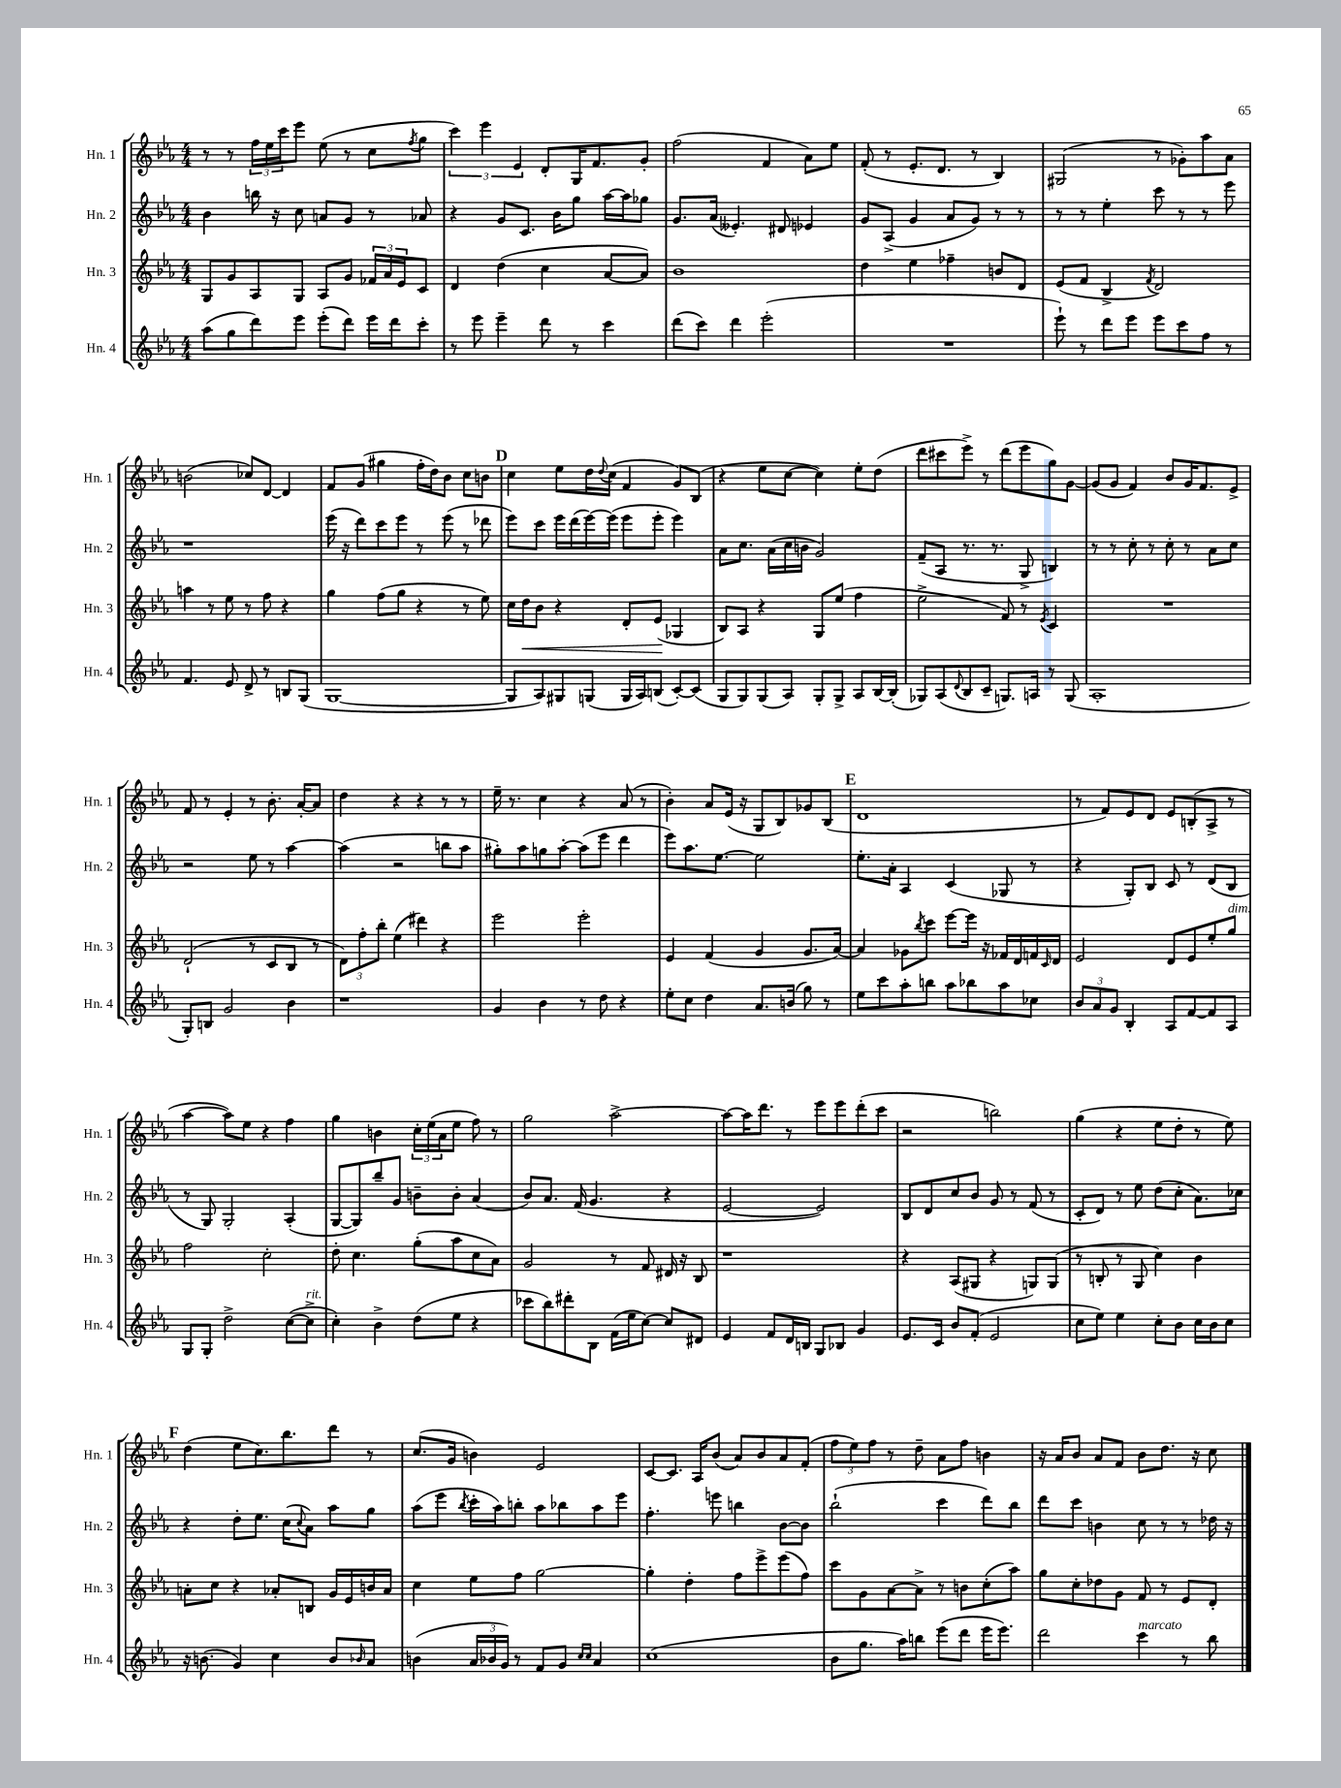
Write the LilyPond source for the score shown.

<<
\new StaffGroup <<
\new Staff = "s0" \with { instrumentName = "Hn. 1" shortInstrumentName = "Hn. 1" } {
    \clef treble \key ees \major \numericTimeSignature \time 4/4
    r8 r8 \tuplet 3/2 { f''16 ees''16 c'''16 } ees'''8 ees''8( r8 c''8 \acciaccatura { f''8 } g''8 |
    \tuplet 3/2 { c'''4) ees'''4 ees'4 } d'8-. g16 f'8. g'8-. |
    f''2( f'4 aes'8) ees''8 |
    f'8-.( r8 ees'8.-. d'8. r8 bes4) |
    gis2( r8 ges'8-.) aes''8 aes'8 |
    b'2( ces''8) d'8~ d'4 |
    f'8 g'8( gis''4 f''16-. d''16) bes'8 c''8 b'8 |
    \mark \markup { \bold "D" } c''4 ees''8 d''16 \appoggiatura { d''8 } c''16( f'4 g'8) bes8( |
    r4 ees''8 c''8~ c''4) ees''8-. d''8( |
    d'''8 cis'''8 ees'''8->) r8 d'''8( ees'''8 g''8) g'8~ |
    g'8( g'8 f'4) bes'8 g'16 f'8. ees'8-> |
    f'8 r8 ees'4-. r8 bes'8.-. aes'16~-. aes'8 |
    d''4 r4 r4 r8 r8 |
    ees''16-- r8. c''4 r4 aes'8( r8 |
    bes'4-.) aes'8 ees'16( r16 g8 bes8) ges'8 bes8( |
    \mark \markup { \bold "E" } d'1 |
    r8 f'8) ees'8 d'8 ees'8 b8-.( aes8-> r8 |
    aes''4~ aes''8) ees''8 r4 f''4 |
    g''4 b'4 \tuplet 3/2 { c''16-. ees''16( aes'16 } ees''8 f''8) r8 |
    g''2 aes''2~-> |
    aes''8~ aes''16 d'''8. r8 ees'''8 ees'''8 d'''8-.( c'''8 |
    r2 b''2) |
    g''4( r4 ees''8 d''8-. r8 ees''8) |
    \mark \markup { \bold "F" } d''4( ees''8 c''8.) bes''8. d'''8 r8 |
    c''8.( g'16 b'4) ees'2 |
    c'8~ c'8. aes16 bes'8( aes'8) bes'8 aes'8 f'8-.( |
    \tuplet 3/2 { f''8 ees''8) f''8 } r8 d''8-- aes'8 f''8 b'4 |
    r16 aes'16 bes'8 aes'8 f'8 bes'8 d''8. r16 c''8 \bar "|." |
}
\new Staff = "s1" \with { instrumentName = "Hn. 2" shortInstrumentName = "Hn. 2" } {
    \clef treble \key ees \major \numericTimeSignature \time 4/4
    bes'4 b''16 r16 c''8 a'8 g'8 r8 aes'8 |
    r4 g'8 c'8. bes'16 g''8 aes''16~ aes''16 ges''8 |
    g'8. aes'16( eeses'4.-.) dis'8 ees'4 |
    g'8 aes8->( g'4 aes'8 g'8) r8 r8 |
    r8 r8 ees''4-. c'''8 r8 r8 ees'''8 |
    r1 |
    ees'''16( r16 d'''8) c'''8 ees'''8 r8 ees'''8( r8 des'''8 |
    \mark \markup { \bold "D" } ees'''8) c'''8 ees'''16 d'''16( ees'''16~) ees'''16( ees'''8 ees'''8-. ees'''4) |
    aes'8 c''8. aes'16( c''16 b'16 g'2) |
    f'8--( aes8 r8. r8. g8-> b4) |
    r8 r8 c''8-. r8 c''8-. r8 aes'8 c''8 |
    r2 ees''8 r8 aes''4~ |
    aes''4( r2 b''8 aes''8 |
    gis''8-.) aes''8 g''8 aes''8~-. aes''8( ees'''8 d'''4 |
    ees'''8) aes''8. ees''8.~ ees''2 |
    \mark \markup { \bold "E" } ees''8.-. aes'16-. aes4 c'4( ges8 r8 |
    r4 g8-.) bes8 c'8 r8 d'8( bes8 |
    r8 g8) g2-. aes4-.( |
    g8~ g8) bes''8-- g'8 b'8-- b'8-. aes'4( |
    bes'8) aes'8. f'16( g'4. r4 |
    ees'2~ ees'2) |
    bes8 d'8 c''8 bes'8 g'8 r8 f'8( r8 |
    c'8-. d'8) r8 ees''8 d''8( c''8-. aes'8.) ces''16 |
    \mark \markup { \bold "F" } r4 d''8-. ees''8. c''16( \appoggiatura { c''8 } aes'8) aes''8 g''8 |
    aes''8( ees'''8 \acciaccatura { bes''8 } c'''16-. aes''16) b''8-. aes''8 bes''8 aes''8 ees'''8 |
    f''4.-. e'''8 b''4 bes'8~ bes'8 |
    bes''2-!( c'''4 d'''8) bes''8 |
    d'''8 c'''8 b'4 c''8 r8 r8 des''16 r16 \bar "|." |
}
\new Staff = "s2" \with { instrumentName = "Hn. 3" shortInstrumentName = "Hn. 3" } {
    \clef treble \key ees \major \numericTimeSignature \time 4/4
    g8 g'8 aes8 g8 aes8 g'8 \tuplet 3/2 { fes'16 aes'16 ees'16 } c'8 |
    d'4 d''4( c''4 aes'8~ aes'8) |
    bes'1 |
    d''4 ees''4 fes''4-- b'8 d'8 |
    ees'8( f'8 bes4-> \acciaccatura { f'8 } d'2) |
    a''4 r8 ees''8 r8 f''8 r4 |
    g''4 f''8( g''8 r4 r8 ees''8) |
    \mark \markup { \bold "D" } c''16 d''16\< bes'8 r4 d'8-. ees'8\!( ges4 |
    bes8) aes8 r4 g8 ees''8( f''4 |
    ees''2-> f'8) r8 \acciaccatura { ees'8 } c'4 |
    R1 |
    d'2-!( r8 c'8 bes8 r8 |
    \tuplet 3/2 { d'8) f''8-. bes''8-. } ees''4( dis'''4) r4 |
    ees'''2 ees'''2-. |
    ees'4 f'4( g'4 g'8. aes'16~) |
    \mark \markup { \bold "E" } aes'4 ges'8 \acciaccatura { bes''8 } c'''8 ees'''8~ ees'''16 r16 fes'16 d'16 f'16 \grace { c'16 } d'16 |
    ees'2 d'8 ees'8 ees''8-. g''8^\markup { \italic "dim." } |
    f''2 c''2-. |
    d''8-. c''4. g''8-.( aes''8 c''8 aes'8) |
    g'2 r8 f'8 dis'16 r16 bes8 |
    r1 |
    r4 aes8( gis8 r4 g8) g8( |
    r8 b8-. r8 g8 c''4) bes'4 |
    \mark \markup { \bold "F" } a'8-. c''8 r4 aes'8-. b8 g'16 ees'16 b'16 aes'16 |
    c''4 ees''8 f''8 g''2~ |
    g''4-. d''4-. f''8 ees'''8-> ees'''8( f''8) |
    c'''8 g'8 aes'8~ aes'8-> r8 b'8 c''8-.( aes''8) |
    g''8 c''8-. des''8 g'8 f'8 r8 ees'8 d'8-. \bar "|." |
}
\new Staff = "s3" \with { instrumentName = "Hn. 4" shortInstrumentName = "Hn. 4" } {
    \clef treble \key ees \major \numericTimeSignature \time 4/4
    aes''8( g''8 d'''8) ees'''8 ees'''8-.( d'''8) ees'''16 d'''16 c'''8-. |
    r8 ees'''8 ees'''4-- d'''8 r8 c'''4 |
    d'''8( c'''8) d'''4 ees'''2-.( |
    R1 |
    ees'''8-!) r8 d'''8 ees'''8 ees'''8 c'''8 f''8 r8 |
    f'4. ees'8 d'8-> r8 b8 g8( |
    g1~ |
    \mark \markup { \bold "D" } g8 aes8) gis8 g8( g16 aes16) b8( c'8~-.) c'8( |
    g8 g8) g8( aes8) g8-. g8-> aes8 bes16~ bes16-.( |
    ges8) aes8( \appoggiatura { d'8 } bes8 c'8-- g8.) a16 r8 g8( |
    aes1-. |
    g8-.) b8 g'2 bes'4 |
    r1 |
    g'4 bes'4 r8 d''8 r4 |
    ees''8-. c''8 d''4 aes'8. b'16( g''8) r8 |
    \mark \markup { \bold "E" } ees''8 c'''8 aes''8-. b''8 aes''8 bes''8 aes''8 ces''8 |
    \tuplet 3/2 { bes'8 aes'8 g'8 } bes4-. aes8 f'8~ f'8 aes8 |
    g8 g8-. d''2-> c''8~( c''8->^\markup { \italic "rit." } |
    c''4-.) bes'4-> d''8( ees''8 r4 |
    ces'''8 bes''8) dis'''8-. bes8 f'16( ees''16 c''8~) c''8 dis'8 |
    ees'4 f'8 d'16 b16 g8 bes8 g'4 |
    ees'8. c'16 bes'8 f'8-.( ees'2 |
    c''8 ees''8) ees''4 c''8-. bes'8 c''16 bes'16 c''8 |
    \mark \markup { \bold "F" } r16 b'8.( g'4) c''4 b'8 \grace { bes'16 } aes'8 |
    b'4( \tuplet 3/2 { aes'16 bes'16 g'16) } r8 f'8 g'8 \grace { c''16 c''16 } aes'4 |
    c''1( |
    bes'8 g''8. aes''16) b''8 ees'''8( d'''8 ees'''16 ees'''8.) |
    d'''2 c'''4^\markup { \italic "marcato" } r8 bes''8 \bar "|." |
}
>>
>>
\layout { \context { \Score \remove "Bar_number_engraver" } }
